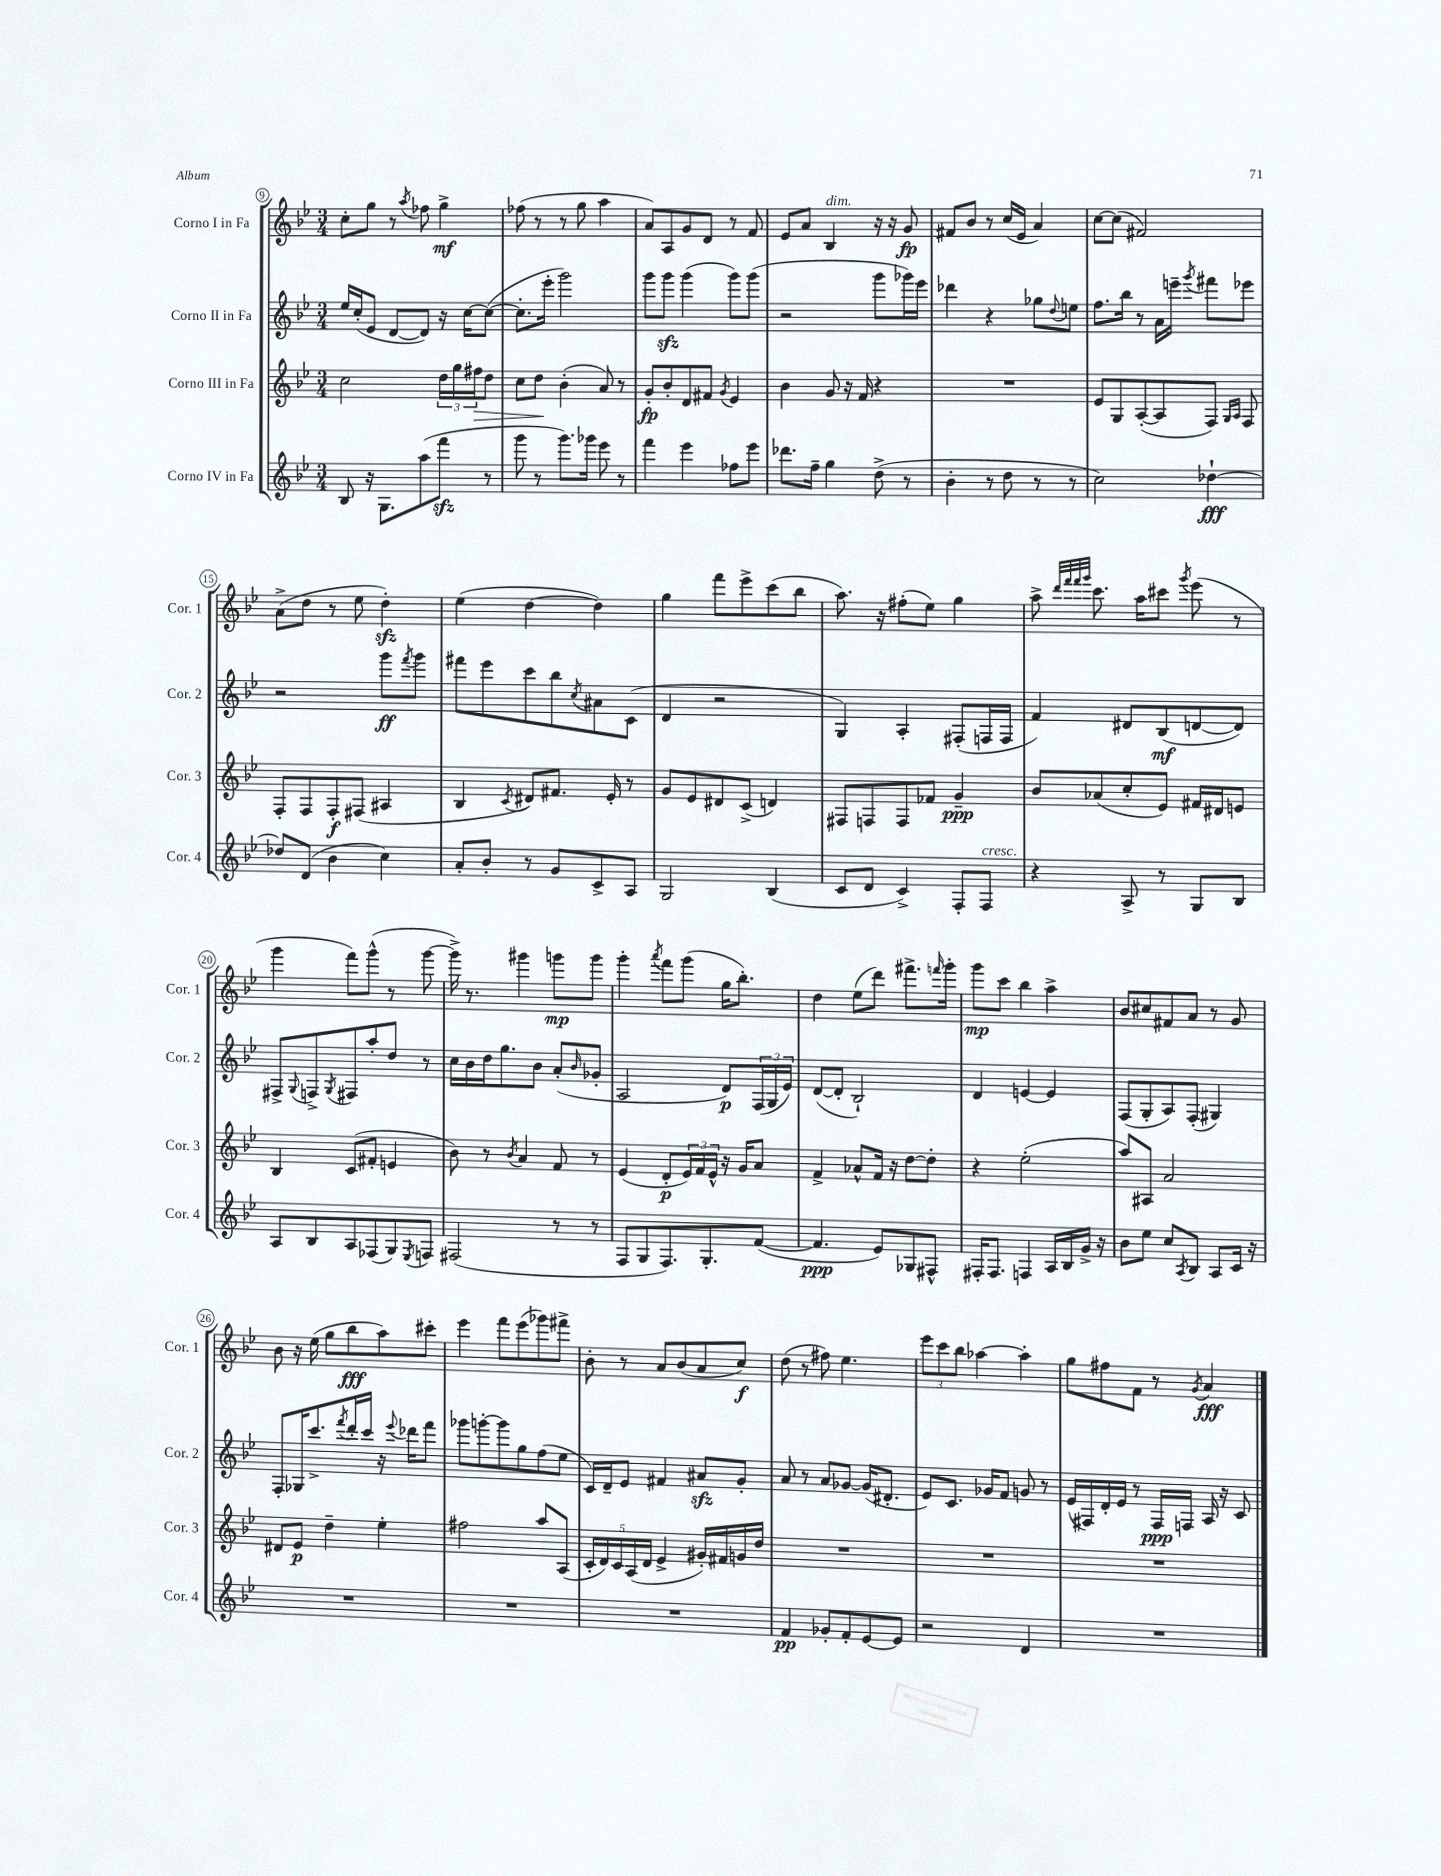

**kern	**kern	**kern	**kern
*staff4	*staff3	*staff2	*staff1
*clefG2	*clefG2	*clefG2	*clefG2
*k[b-e-]	*k[b-e-]	*k[b-e-]	*k[b-e-]
*M3/4	*M3/4	*M3/4	*M3/4
8B-	2cc	16ee-	8cc'
.	.	(16cc'	.
16r	.	8e-	8gg
8.G	.	.	.
.	.	[8d	8r
.	.	.	8qaa
(8aa	.	8d])	8ff-
8fff	24dd	16r	4gg^
.	24gg	.	.
.	.	[16cc	.
.	24ff#	.	.
8r	8dd	(8cc_	.
=	=	=	=
8ggg	8cc	8.cc']	(8ff-
8r	8dd	.	8r
.	.	16eee-'	.
8.ggg)	(4b-'	2ggg)	8r
.	.	.	8gg
16ggg-	.	.	.
8eee-	8a)	.	4aa
8r	8r	.	.
=	=	=	=
4fff	8g'	8ggg	8a)
.	8b-'	8ggg	8A
4eee-	8d	(4ggg	8g
.	8f#	.	8d
.	8qg	.	.
8ff-	4e-	8ggg)	8r
8eee-	.	(8ggg	8f
=	=	=	=
8.ddd-	4b-	2r	8e-
.	.	.	8a
16ff~	.	.	.
4gg	8g	.	4B-
.	16r	.	.
.	16f	.	.
(8dd^	4r	8ggg	16r
.	.	.	16r
8r	.	16ggg-)	8g
.	.	16eee-	.
=	=	=	=
4b-'	2.r	4ddd-	8f#
.	.	.	8b-
8r	.	4r	8r
8dd	.	.	(16cc
.	.	.	16e-
8r	.	8gg-	4a)
.	.	8qqdd	.
8r	.	8ee	.
=	=	=	=
2cc)	8e-	8.ff	[8cc
.	8G	.	(8cc]
.	.	16bb-	.
.	([8A'	8r	2f#)
.	8A]	16a	.
.	.	16eee~	.
.	.	8qggg	.
[4dd-`	8F)	8fff#	.
.	16qqG	.	.
.	16qqA	.	.
.	8F	8eee-	.
=	=	=	=
8dd-]	8F'	2r	(8a^
(8d	8F	.	8dd
4b-	8F'	.	8r
.	(8F#	.	8ee-
4cc)	4A#	8ggg	4dd')
.	.	8qfff	.
.	.	8ggg	.
=	=	=	=
8a'	4B-	8fff#	(4ee-
8b-'	.	8eee-	.
.	8qc	.	.
8r	8d#)	8ccc	[4dd
8g	8.f#	8bb-	.
.	.	8qcc	.
8c^	.	8a#	4dd])
.	16e-'	.	.
8A	8r	(8c	.
=	=	=	=
2G	8g	4d	4gg
.	8e-	.	.
.	8d#	2r	8fff
.	(8c^	.	8eee-^
(4B-	4d)	.	(8ccc
.	.	.	8bb-
=	=	=	=
8c	8F#	4G)	8.aa)
8d	8F	.	.
.	.	.	16r
4c^)	8F	4A'	(8ff#'
.	8f-	.	8ee-)
8F'	4g~	(8F#'	4gg
8F	.	16F	.
.	.	16F	.
=	=	=	=
4r	8b-	4f)	8aa^
.	.	.	32qqddd
.	.	.	32qqfff
.	.	.	32qqfff
.	.	.	32qqggg
.	(8a-	.	8.ccc
8A^	8cc'	8d#	.
.	.	.	16aa
8r	8e-)	(8B-	8ccc#
.	.	.	8qggg
8G	16f#	[8d	(8eee-
.	16d#	.	.
8B-	8e	8d])	8r
=	=	=	=
8A	4B-	8F#^	4ggg
.	.	8qqG	.
8B-	.	8F^	.
.	.	8qG	.
8A	(8c	8F#	8fff)
(8F-	8f#'	8aa'	(8ggg^^
8G)	4e	8dd	8r
8qE-	.	.	.
8F	.	8r	[8ggg
=	=	=	=
(2F#	8b-)	16cc	16ggg^])
.	.	16b-	8.r
.	8r	16dd	.
.	.	8.gg	.
.	8qb-	.	.
.	4a	.	4ggg#
.	.	8b-	.
8r	8f	(8a'	8ggg
.	.	16qqb-	.
8r	8r	8g-'	8ggg
=	=	=	=
8F	(4e-	2A	4ggg'
8G	.	.	.
.	.	.	8qaaa
8.F)	8d'	.	8fff
.	24e-)	.	(8ggg
.	24f	.	.
8.G'	.	.	.
.	24e-^^	.	.
.	16r	8d)	16gg
.	16g	.	8.bb-')
([8f	8a	(24F	.
.	.	24G	.
.	.	24e-)	.
=	=	=	=
4.f]	4f^	([8d	4dd
.	.	8d']	.
.	8a-^^	2B-`)	(8ee-
8e-)	16f	.	8ddd)
.	16r	.	.
8G-	[8dd	.	8.fff#^
8F#^^	8dd']	.	.
.	.	.	16qqfff
.	.	.	16ggg'
=	=	=	=
16F#'	4r	4d	8ggg
8.F#	.	.	.
.	.	.	8ccc
4F	(2ee-'	[4e	4bb-
16A	.	4e]	4aa^
16B-	.	.	.
16g^	.	.	.
16r	.	.	.
=	=	=	=
8b-	8aa)	(8F	8b-
8ee-	8A#	8G'	8cc#
8cc	2a	8A)	8f#
8qA	.	.	.
8B-	.	(8F'	8a
8A	.	4G#)	8r
16c	.	.	8g
16r	.	.	.
=	=	=	=
2.r	8d#	8F'	8b-
.	8e-	16G-	16r
.	.	8.ccc^	(16ee-
.	4dd~	.	8gg
.	.	8qfff	.
.	.	16ddd'	8bb-
.	.	16ccc	.
.	4ee-'	16r	8aa)
.	.	8qqeee-	.
.	.	16ddd-	.
.	.	8fff	8ccc#'
=	=	=	=
2.r	2ff#	8ggg-	4eee-
.	.	[8ggg'	.
.	.	8ggg]	8fff
.	.	8gg	(8eee-
.	8aa	(8ff	8ggg-)
.	(8A	8ee-	8fff#^
=	=	=	=
2.r	20c'	16c)	8b-'
.	20d)	.	.
.	.	16d~	.
.	20c	.	.
.	.	8e-	8r
.	(20A	.	.
.	20d	.	.
.	4e-^	4f#	8a
.	.	.	(8b-
.	16g#')	8a#	8a
.	16f#	.	.
.	16g	8g'	8cc)
.	16dd	.	.
=	=	=	=
4f	2.r	8a	(8dd
.	.	8r	8r
8g-'	.	8a	8ff#)
8f'	.	[8g-	4.ee-
[8e-	.	(16g-]	.
.	.	8.d#'	.
8e-]	.	.	.
=	=	=	=
2r	2.r	8e-)	12eee-
.	.	.	12ccc
.	.	8.c	.
.	.	.	12bb-
.	.	.	[4aa-
.	.	16g-	.
.	.	8f	.
4d	.	8g	4aa-']
.	.	8r	.
=	=	=	=
2.r	2.r	(16e-	8gg
.	.	16F#)	.
.	.	16d'	8ff#
.	.	16e-	.
.	.	8r	8f
.	.	16F#	8r
.	.	16F	.
.	.	.	8qg
.	.	16A	4a
.	.	16r	.
.	.	8c	.
==	==	==	==
*-	*-	*-	*-
